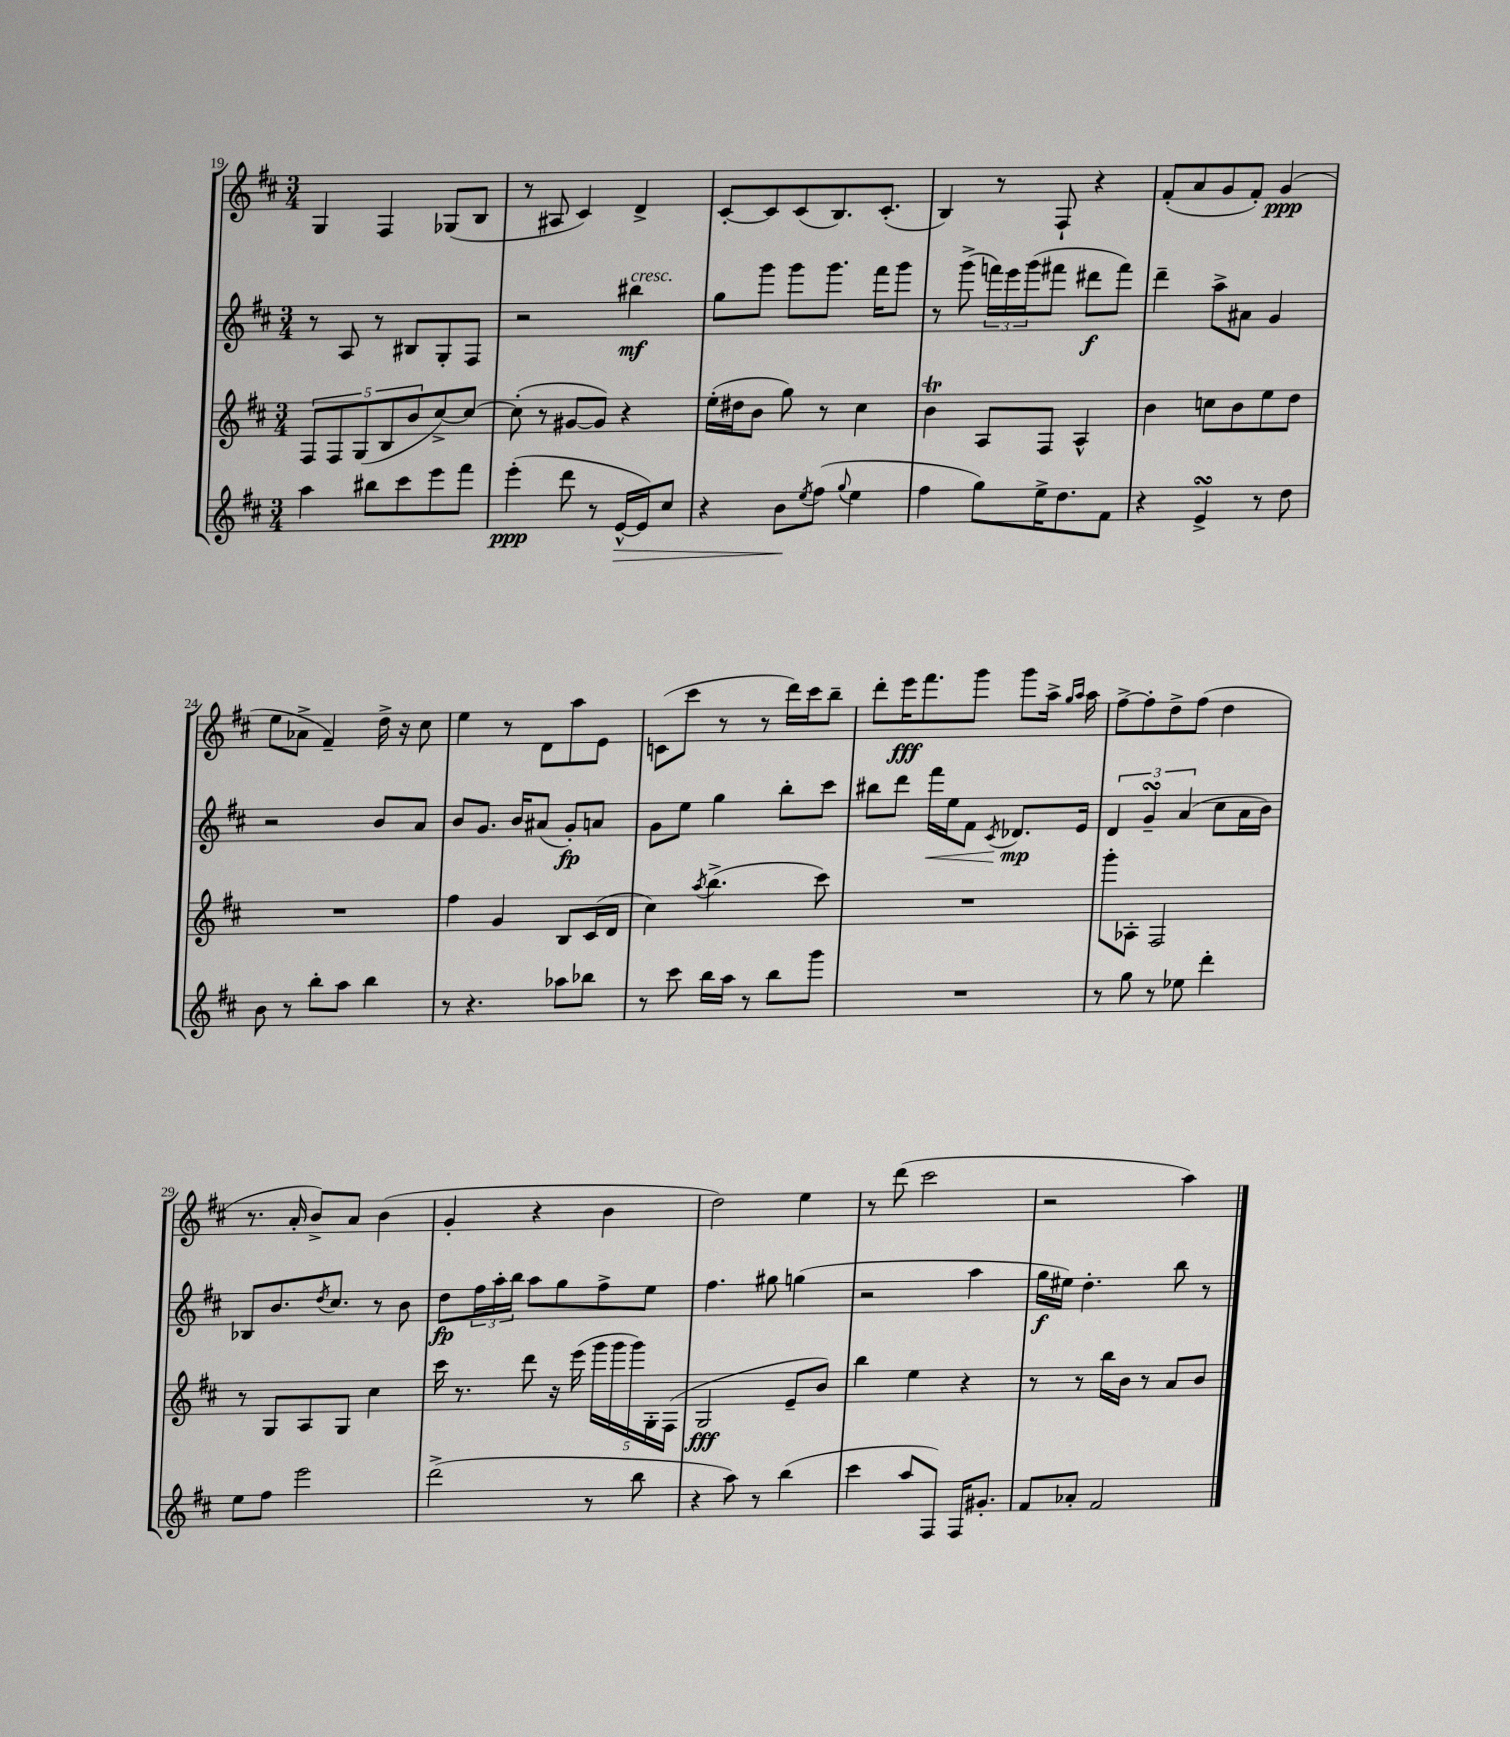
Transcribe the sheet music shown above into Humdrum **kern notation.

**kern	**dynam	**kern	**dynam	**kern	**dynam	**kern	**dynam
*part4	*part4	*part3	*part3	*part2	*part2	*part1	*part1
*staff4	*staff4	*staff3	*staff3	*staff2	*staff2	*staff1	*staff1
*clefG2	*	*clefG2	*	*clefG2	*	*clefG2	*
*k[f#c#]	*	*k[f#c#]	*	*k[f#c#]	*	*k[f#c#]	*
*M3/4	*	*M3/4	*	*M3/4	*	*M3/4	*
=19	=19	=19	=19	=19	=19	=19	=19
4aa\	.	10F#/L	.	8r	.	4G/	.
.	.	10F#/	.	.	.	.	.
.	.	.	.	8A/	.	.	.
.	.	(10G/	.	.	.	.	.
8bb#X\L	.	.	.	8r	.	4F#/	.
.	.	10B/	.	.	.	.	.
8ccc#\	.	.	.	8B#X/L	.	.	.
.	.	10b/	.	.	.	.	.
8eee\	.	[8cc#^/)	.	8G'/	.	(8G-X/L	.
8fff#\J	.	8cc#/J_	.	8F#/J	.	8B/J	.
=20	=20	=20	=20	=20	=20	=20	=20
(4eee'\	ppp	(8cc#'\]	.	2r	.	8r	.
.	.	8r	.	.	.	8A#X/	.
8ddd\	.	[8g#X/L	.	.	.	4c#/)	.
8r	.	8g#/J])	.	.	.	.	.
!	!	!	!	!LO:TX:a:i:t=cresc.	!	!	!
!	!LO:HP:b	!	!	!	!	!	!
[16e^^/LL	>	4r	.	4bb#X\	mf	4d^/	.
16e/J])	.	.	.	.	.	.	.
8cc#/J	.	.	.	.	.	.	.
=21	=21	=21	=21	=21	=21	=21	=21
4r	.	(16ee'\LL	.	8gg\L	.	[8c#'/L	.
.	.	16dd#X\J	.	.	.	.	.
.	.	8b\J	.	8ggg\J	.	8c#/]	.
8b\L	.	8gg\)	.	8ggg\L	.	(8c#/	.
8qee/	.	.	.	.	.	.	.
(8ff#\J	]	8r	.	8.ggg\J	.	8.B/)	.
8qqgg/	.	.	.	.	.	.	.
4ee\	.	4cc#\	.	.	.	.	.
.	.	.	.	16fff#\KL	.	(8.c#'/J	.
.	.	.	.	8ggg\J	.	.	.
=22	=22	=22	=22	=22	=22	=22	=22
4ff#\	.	4bT\	.	8r	.	4B/)	.
.	.	.	.	(8ggg^\	.	.	.
8gg\L)	.	8A/L	.	24fffn\LL)	.	8r	.
.	.	.	.	24eee\	.	.	.
.	.	.	.	(24ggg\J	.	.	.
16ee^\K	.	8F#/J	.	8fff#X\J	.	8F#`/	.
8.dd\	.	.	.	.	.	.	.
.	.	4A^^/	.	8ddd#X\L	f	4r	.
8f#\J	.	.	.	8fff#\J)	.	.	.
=23	=23	=23	=23	=23	=23	=23	=23
4r	.	4b\	.	4ddd~\	.	(8f#'/L	.
.	.	.	.	.	.	8a/	.
4esSSS^/	.	8ccn\L	.	8aa^\L	.	8g/	.
.	.	8b\	.	8a#X\J	.	8f#'/J)	.
8r	.	8ee\	.	4g/	.	(4g/	ppp
8dd\	.	8dd\J	.	.	.	.	.
!!LO:LB:g=z
=24	=24	=24	=24	=24	=24	=24	=24
8b\	.	2.r	.	2r	.	8ee\L	.
8r	.	.	.	.	.	8a-X^\J	.
8bb'\L	.	.	.	.	.	4f#~/)	.
8aa\J	.	.	.	.	.	.	.
4bb\	.	.	.	8b/L	.	16dd^\	.
.	.	.	.	.	.	16r	.
.	.	.	.	8a/J	.	8cc#\	.
=25	=25	=25	=25	=25	=25	=25	=25
8r	.	4ff#\	.	8b/L	.	4ee\	.
4.r	.	.	.	8.g/J	.	.	.
.	.	4g/	.	.	.	8r	.
.	.	.	.	16b/KL	.	.	.
.	.	.	.	(8a#X/J	.	8d\L	.
8aa-X\L	.	8B/L	.	8g'/L)	fp	8aa\	.
8bb-X\J	.	(16c#/L	.	8an/J	.	8e\J	.
.	.	16d/JJ	.	.	.	.	.
=26	=26	=26	=26	=26	=26	=26	=26
8r	.	4cc#\)	.	8g\L	.	(8cn\L	.
8ccc#\	.	.	.	8ee\J	.	8ccc#\J	.
.	.	8qaa/	.	.	.	.	.
16bb\LL	.	(4.bb^\	.	4gg\	.	8r	.
16aa\JJ	.	.	.	.	.	.	.
8r	.	.	.	.	.	8r	.
8bb\L	.	.	.	8bb'\L	.	16ddd\LL)	.
.	.	.	.	.	.	16ccc#\J	.
8ggg\J	.	8ccc#\)	.	8ccc#\J	.	8bb~\J	.
=27	=27	=27	=27	=27	=27	=27	=27
2.r	.	2.r	.	8bb#X\L	.	8ddd'\L	.
.	.	.	.	8ddd\J	.	16eee\K	fff
.	.	.	.	.	.	8.fff#\	.
!	!	!	!	!	!LO:HP:b	!	!
.	.	.	.	16fff#\LL	<	.	.
.	.	.	.	16ee\J	.	.	.
.	.	.	.	8f#\J	.	8ggg\J	.
.	.	.	.	8qc#/	.	.	.
.	.	.	.	8.d-X/L	mp	8ggg\L	.
.	.	.	.	.	.	16aa^\Jk	.
.	.	.	.	.	.	16qqgg/LL	.
.	.	.	.	.	.	16qqaa/JJ	.
.	.	.	.	16e/Jk	[	16aa\	.
=28	=28	=28	=28	=28	=28	=28	=28
8r	.	8ggg'\L	.	6d/	.	[8ff#^\L	.
8gg\	.	8A-X'\J	.	.	.	8ff#'\]	.
.	.	.	.	6gsSSs~/	.	.	.
8r	.	2F#/	.	.	.	8dd^\	.
.	.	.	.	(6a/	.	.	.
8ee-X\	.	.	.	.	.	(8ff#\J	.
4ddd'\	.	.	.	8cc#\L	.	4dd\	.
.	.	.	.	16a\L	.	.	.
.	.	.	.	16b\JJ)	.	.	.
!!LO:LB:g=z
=29	=29	=29	=29	=29	=29	=29	=29
8ee\L	.	8r	.	8B-X/L	.	8.r	.
8ff#\J	.	8G/L	.	8.b/	.	.	.
.	.	.	.	.	.	16a'/	.
2eee\	.	8A/	.	.	.	8b^/L)	.
.	.	.	.	8qdd/	.	.	.
.	.	.	.	8.cc#/J	.	.	.
.	.	8G/J	.	.	.	8a/J	.
.	.	4cc#\	.	8r	.	(4b\	.
.	.	.	.	8b\	.	.	.
=30	=30	=30	=30	=30	=30	=30	=30
(2ddd^\	.	16ccc#\	.	8dd\L	fp	4g'/	.
.	.	8.r	.	.	.	.	.
.	.	.	.	24ff#\L	.	.	.
.	.	.	.	24aa'\	.	.	.
.	.	.	.	24bb\JJ	.	.	.
.	.	8ddd\	.	8aa\L	.	4r	.
.	.	16r	.	8gg\	.	.	.
.	.	(16eee\	.	.	.	.	.
8r	.	20ggg\LL	.	8ff#^\	.	4b\	.
.	.	20ggg\	.	.	.	.	.
.	.	20ggg\)	.	.	.	.	.
8bb\	.	.	.	8ee\J	.	.	.
.	.	20G'\	.	.	.	.	.
.	.	(20F#\JJ	.	.	.	.	.
=31	=31	=31	=31	=31	=31	=31	=31
4r	.	2G/	fff	4.ff#\	.	2dd\)	.
8aa\)	.	.	.	.	.	.	.
8r	.	.	.	8gg#X\	.	.	.
(4bb\	.	8e~/L	.	(4ggn\	.	4ee\	.
.	.	8b/J)	.	.	.	.	.
=32	=32	=32	=32	=32	=32	=32	=32
4ccc#\	.	4bb\	.	2r	.	8r	.
.	.	.	.	.	.	(8ddd\	.
8aa/L	.	4ee\	.	.	.	2ccc#\	.
8F#/J)	.	.	.	.	.	.	.
16F#/KL	.	4r	.	4aa\	.	.	.
8.g#X'/J	.	.	.	.	.	.	.
=33	=33	=33	=33	=33	=33	=33	=33
8f#/L	.	8r	.	16gg\LL	f	2r	.
.	.	.	.	16ee#X\JJ)	.	.	.
8a-X'/J	.	8r	.	4.dd'\	.	.	.
2f#/	.	16bb\LL	.	.	.	.	.
.	.	16b\JJ	.	.	.	.	.
.	.	8r	.	.	.	.	.
.	.	8a/L	.	8bb\	.	4aa\)	.
.	.	8b/J	.	8r	.	.	.
==	==	==	==	==	==	==	==
*-	*-	*-	*-	*-	*-	*-	*-
